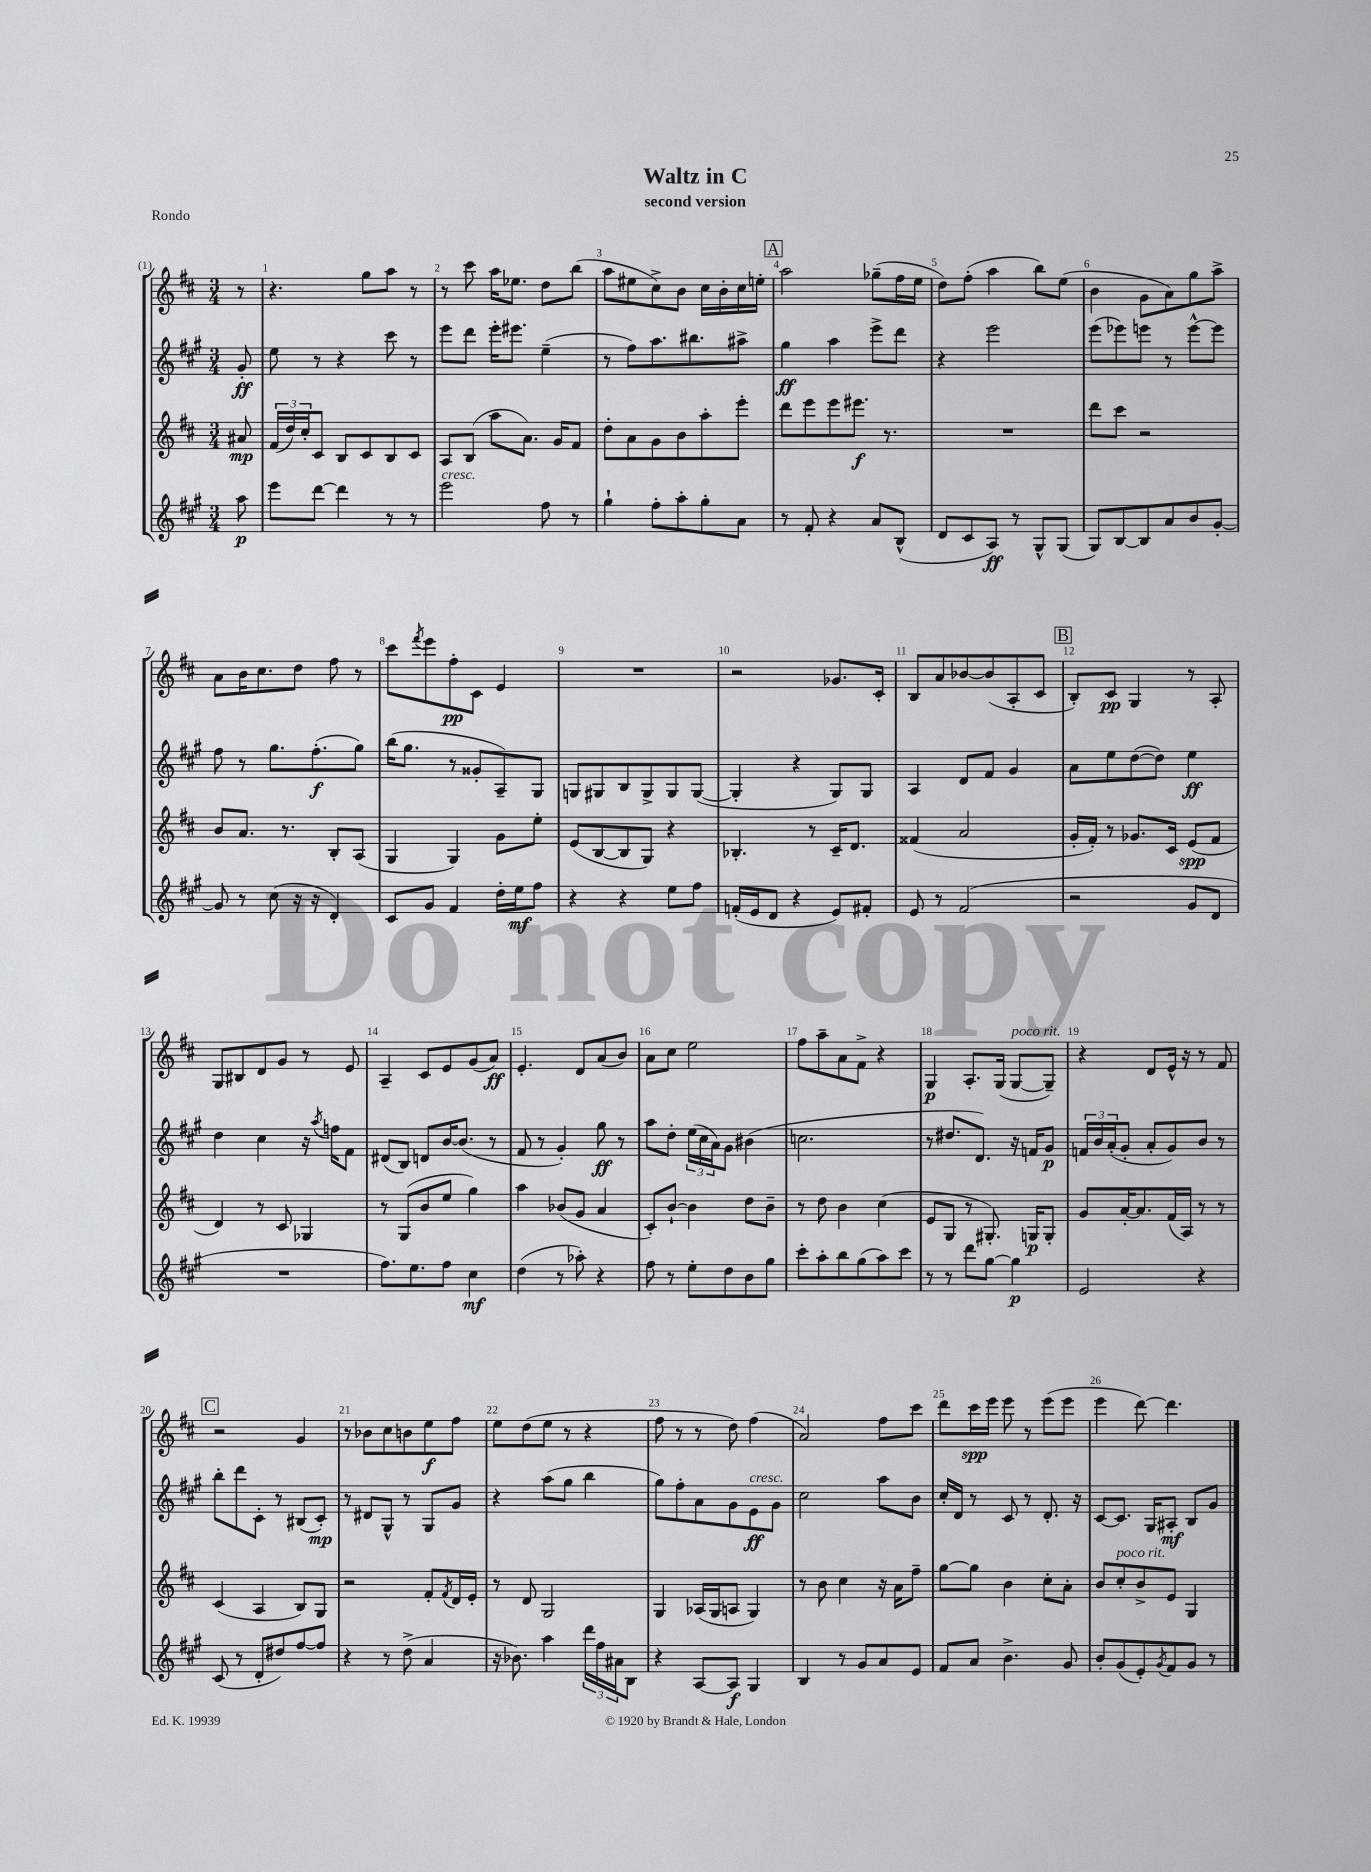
\header { title = "Waltz in C" subtitle = "second version" piece = "Rondo" }
<<
\new StaffGroup <<
\new Staff = "s0" {
    \clef treble \key d \major \numericTimeSignature \time 3/4 \partial 8
    r8 |
    r4. g''8 a''8 r8 |
    r8 cis'''8 a''16 ees''8. d''8 b''8( |
    a''8 eis''8 cis''8->) b'8 cis''16 b'16-. cis''16 e''16-. |
    \mark \markup { \box "A" } a''2 ges''8--( fis''16 e''16 |
    d''8) fis''8-.( a''4 b''8) e''8( |
    b'4 g'8 a'8) g''8 a''8-> |
    a'8 b'16 cis''8. d''8 fis''8 r8 |
    cis'''8 \acciaccatura { fis'''8 } e'''8 fis''8-.\pp cis'8 e'4 |
    R2. |
    r2 ges'8. cis'16-. |
    b8 a'8 bes'8~ bes'8( a8-. cis'8 |
    \mark \markup { \box "B" } b8-.) cis'8\pp g4 r8 a8-. |
    g8 bis8 d'8 g'8 r8 e'8 |
    a4-- cis'8 e'8 g'8( a'8\ff) |
    e'4.-. d'8 a'8( b'8) |
    a'8 cis''8 e''2 |
    fis''8 a''8-- a'8 fis'8-> r4 |
    g4\p a8.-. g16( g8~^\markup { \italic "poco rit." } g8--) |
    r4 d'8 e'16-^ r16 r8 fis'8 |
    \mark \markup { \box "C" } r2 g'4 |
    r8 bes'8 cis''8 b'8 e''8\f fis''8 |
    e''8 d''8( e''8 r8 r4 |
    fis''8 r8 r8 d''8) fis''4( |
    a'2) fis''8 cis'''8 |
    d'''8 cis'''16\spp e'''16 e'''8 r8 e'''8( e'''8 |
    e'''4 d'''8~) d'''4. \bar "|." |
}
\new Staff = "s1" {
    \clef treble \key a \major \numericTimeSignature \time 3/4 \partial 8
    gis'8-.\ff |
    e''8 r8 r4 cis'''8 r8 |
    e'''8 d'''8 e'''16-. eis'''8. e''4--( |
    r8 fis''8) a''8. bis''8. ais''8-> |
    \mark \markup { \box "A" } gis''4\ff a''4 e'''8-> d'''8 |
    r4 e'''2 |
    e'''8( ees'''8) e'''8 r8 e'''8~-^ e'''8 |
    fis''8 r8 gis''8. fis''8.-.\f( gis''8) |
    b''16( gis''8. r8 gisis'8-. a8--) gis8 |
    g8 gis8 b8 gis8-> gis8 gis8~( |
    gis4-. r4 gis8) gis8 |
    a4 d'8 fis'8 gis'4 |
    \mark \markup { \box "B" } a'8 e''8 d''8~( d''8) e''4\ff |
    d''4 cis''4 r16 \acciaccatura { a''8 } f''16 fis'8 |
    dis'8( b8) d'8 b'16~ b'8.( r8 |
    fis'8 r8 gis'4-.) gis''8\ff r8 |
    a''8 d''8-. \tuplet 3/2 { e''16( cis''16 a'16) } gis'8 bis'4( |
    c''2. |
    r8 dis''8. d'8.) r16 f'16 gis'8\p |
    \tuplet 3/2 { f'16 b'16 a'16-.( } gis'8-. a'8-. gis'8) b'8 r8 |
    \mark \markup { \box "C" } b''8-. d'''8 cis'8-. r8 bis8( cis'8-.\mp) |
    r8 dis'8 gis8-^ r8 gis8 gis'8 |
    r4 a''8( gis''8 b''4 |
    gis''8) fis''8-. a'8 gis'8 e'8\ff^\markup { \italic "cresc." } gis'8 |
    cis''2 a''8 b'8 |
    cis''16-. d'16 r8 cis'8 r8 d'8.-. r16 |
    cis'8~ cis'8. gis16 ais8-.\mf b8 gis'8 \bar "|." |
}
\new Staff = "s2" {
    \clef treble \key d \major \numericTimeSignature \time 3/4 \partial 8
    ais'8\mp |
    \tuplet 3/2 { fis'16( d''16) cis''16-. } cis'8 b8 cis'8 b8 cis'8 |
    a8 b8( a''8 a'8.) g'16 fis'8 |
    d''8-. a'8 g'8 b'8 a''8-. e'''8-. |
    \mark \markup { \box "A" } d'''8 e'''8 e'''8 eis'''8.\f r8. |
    R2. |
    d'''8 cis'''8 r2 |
    b'8 a'8. r8. b8-. a8( |
    g4 g4) g'8 e''8-. |
    e'8( b8~ b8 g8) r4 |
    bes4.-. r8 cis'16-- d'8. |
    fisis'4( a'2 |
    \mark \markup { \box "B" } g'16-. fis'16-.) r8 ges'8. cis'16 e'8\spp( fis'8 |
    d'4) r8 cis'8 ges4 |
    r8 g8( b'8 e''8 g''4) |
    a''4 bes'8( g'8 a'4 |
    cis'8-.) b'8~-! b'4 d''8 b'8-- |
    r8 d''8 b'4 cis''4( |
    e'8 g8 r8 gis8.-.) g16\p g8-. |
    g'8 a'16~-. a'8. fis'16( a16) r8 r8 |
    \mark \markup { \box "C" } cis'4( a4 b8) g8 |
    r2 fis'8-. \acciaccatura { fis'8 } d'16 e'16-. |
    r8 d'8 g2 |
    g4 aes16( g16 a8 g4) |
    r8 b'8 cis''4 r16 a'16 fis''8-- |
    g''8~ g''8 b'4 cis''8-. a'8-. |
    b'8 cis''8-.^\markup { \italic "poco rit." } b'8-> e'8 g4 \bar "|." |
}
\new Staff = "s3" {
    \clef treble \key a \major \numericTimeSignature \time 3/4 \partial 8
    a''8\p |
    e'''8 d'''8~ d'''4 r8 r8 |
    e'''2^\markup { \italic "cresc." } fis''8 r8 |
    gis''4-! fis''8-. a''8-. gis''8-. a'8 |
    \mark \markup { \box "A" } r8 fis'8-. r4 a'8 b8-^( |
    d'8 cis'8 a8\ff) r8 gis8-^ gis8( |
    gis8) b8~ b8 a'8 b'8 gis'8~-. |
    gis'8 r8 cis''8( r16 r16 d'4-.) |
    cis'8 gis'8 fis'4 d''16-. e''16\mf fis''8 |
    r4 r4 e''8 fis''8 |
    f'16-.( e'16 d'8 r4 e'8) fis'8-. |
    e'8 r8 fis'2( |
    \mark \markup { \box "B" } r2 gis'8 d'8 |
    R2. |
    fis''8.) e''8. fis''8 cis''4\mf |
    d''4( r8 aes''8-.) r4 |
    fis''8 r8 e''8-. d''8 b'8 gis''8 |
    cis'''8-. a''8-. b''8 gis''8( a''8) cis'''8 |
    r8 r8 d'''8 gis''8~ gis''4\p |
    e'2 r4 |
    \mark \markup { \box "C" } cis'8( r8 d'8-. dis''8) fis''8~ fis''8 |
    r4 r8 d''8->( a'4 |
    r16 bes'8.) a''4 \tuplet 3/2 { d'''16 fis''16 ais'16 } b8 |
    r4 a8~ a8\f gis4 |
    b4 r8 gis'8 a'8 e'8 |
    fis'8 a'8 b'4.-> gis'8 |
    b'8-. gis'8( e'8-.) \acciaccatura { gis'8 } fis'8 gis'8 r8 \bar "|." |
}
>>
>>
\layout { \context { \Score \override BarNumber.break-visibility = ##(#f #t #t) barNumberVisibility = #all-bar-numbers-visible } }
